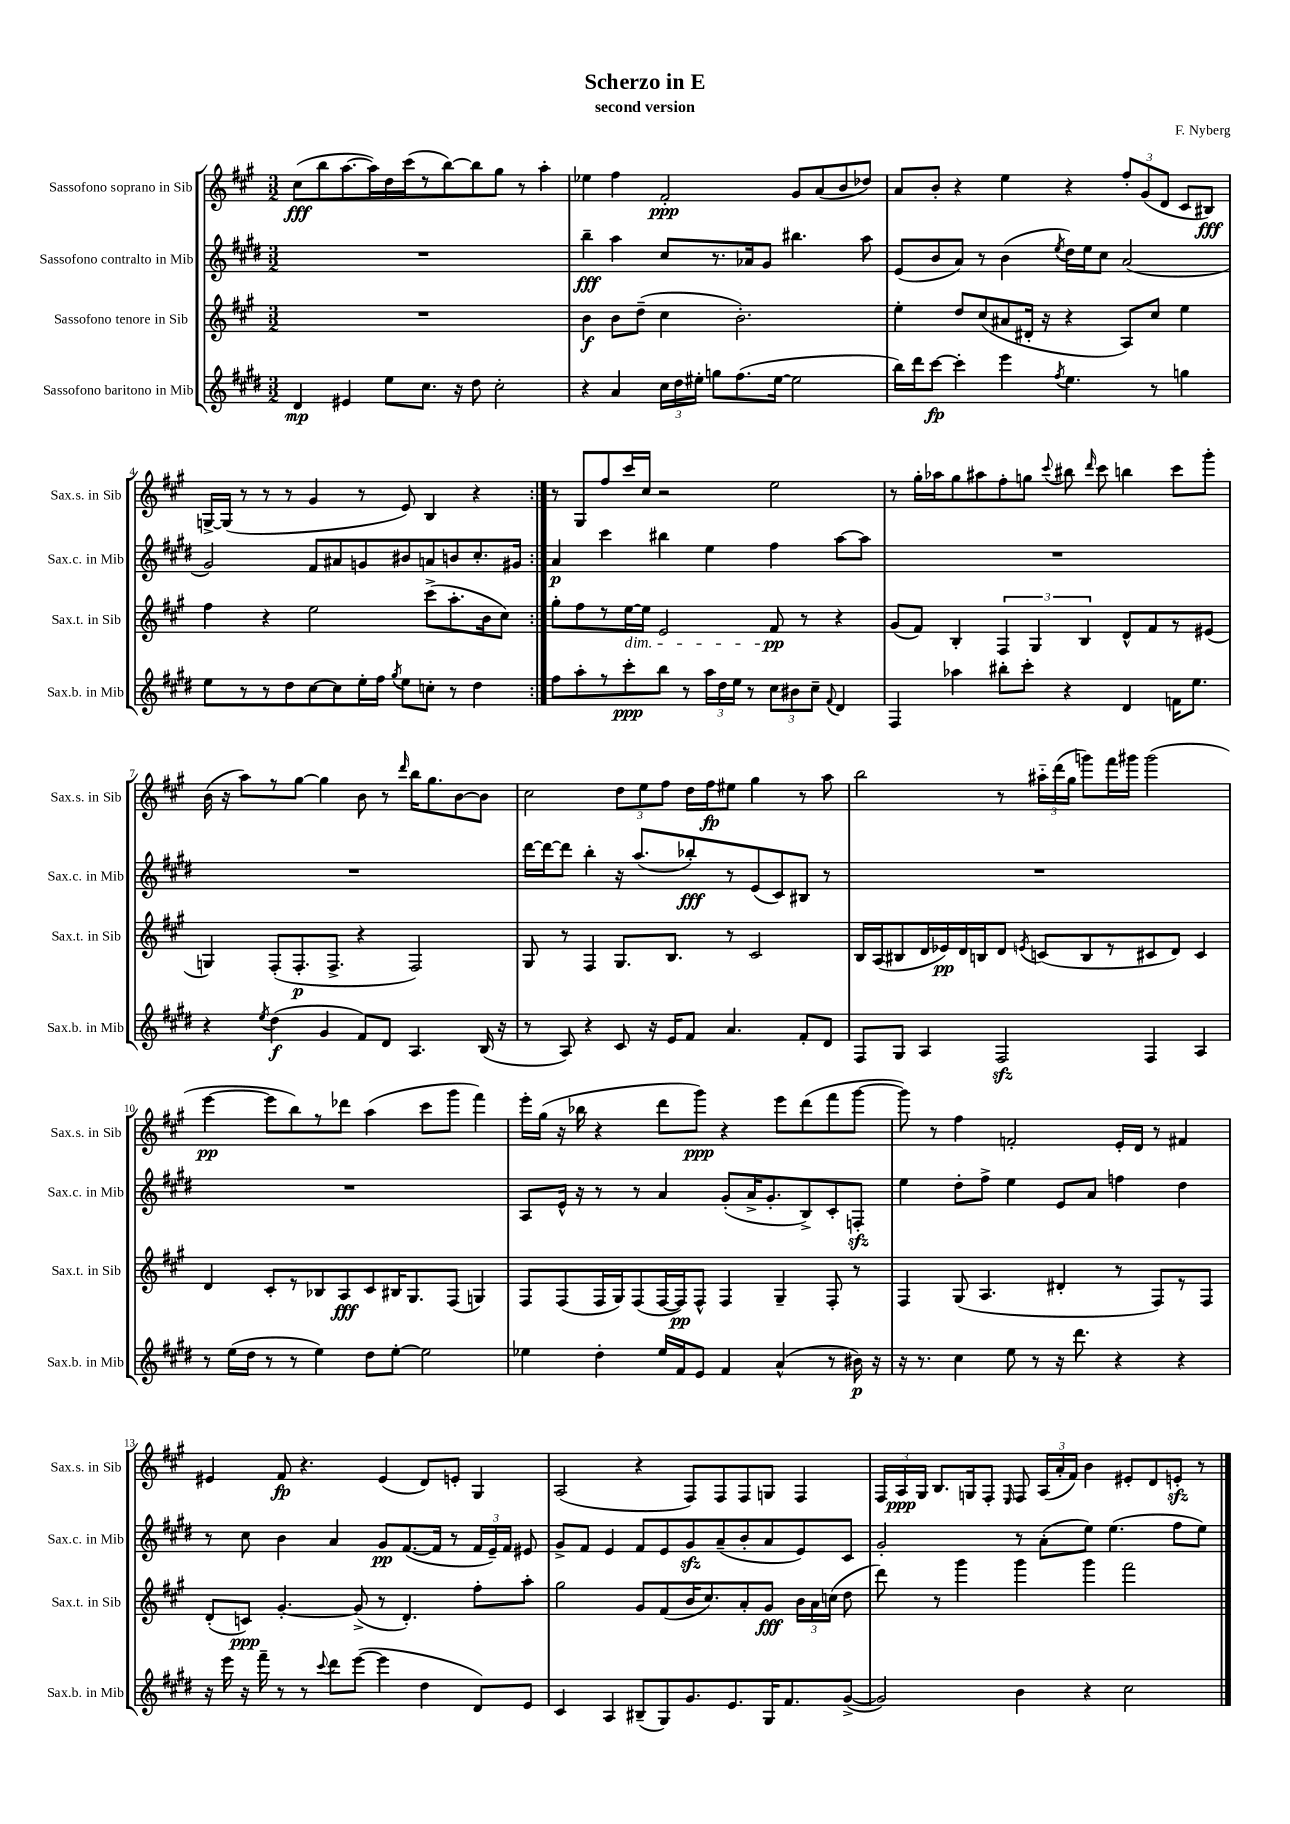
\header { title = "Scherzo in E" composer = "F. Nyberg" subtitle = "second version" }
<<
\new StaffGroup <<
\new Staff = "s0" \with { instrumentName = "Sassofono soprano in Sib" shortInstrumentName = "Sax.s. in Sib" } {
    \clef treble \key a \major \numericTimeSignature \time 3/2
    \autoBeamOff \repeat volta 2 { cis''8[\fff( b''8 a''8.~ a''16) d''16 cis'''16( r8 b''8~) b''8 gis''8] r8 a''4-. |
    ees''4 fis''4 fis'2-.\ppp gis'8[ a'8( b'8 des''8]) |
    a'8[ b'8]-. r4 e''4 r4 \tuplet 3/2 { fis''8[-. gis'8( d'8] } cis'8[ bis8]\fff) |
    g16[~-> g16]( r8 r8 r8 gis'4 r8 e'8) b4 r4 | }
    r8 gis8[ fis''8 cis'''16 cis''16] r2 e''2 |
    r8 gis''16[-. aes''16 gis''8 ais''8 fis''8-. g''8] \appoggiatura { cis'''8 } bis''8 \grace { d'''16 } cis'''8 b''4 cis'''8[ gis'''8]-. |
    b'16( r16 a''8[) r8 gis''8]~ gis''4 b'8 r8 \grace { d'''16 } b''16[ gis''8. b'8~ b'8] |
    cis''2 \tuplet 3/2 { d''8[ e''8 fis''8] } d''16[ fis''16\fp eis''8] gis''4 r8 a''8 |
    b''2 r8 \tuplet 3/2 { ais''16[-_ d'''16( gis''16] } g'''8[) fis'''16 gis'''16] gis'''2( |
    e'''4~\pp e'''8[ b''8) r8 des'''8] a''4( cis'''8[ gis'''8] fis'''4) |
    e'''16[-. gis''16]( r16 bes''16 r4 d'''8[ gis'''8]\ppp) r4 e'''8[ d'''8( fis'''8 gis'''8]~ |
    gis'''8) r8 fis''4 f'2-. e'16[-. d'16] r8 fis'4 |
    eis'4 fis'8\fp r4. eis'4( d'8[) e'8]-. gis4 |
    a2( r4 fis8[) fis8 fis8 g8] fis4 |
    \tuplet 3/2 { fis16[ a16\ppp gis16] } b8.[ g16 fis8]-. \grace { e16 } fis8 \tuplet 3/2 { a16[( a'16-. fis'16]) } b'4 eis'8[-. d'8 e'8]-.\sfz r8 \bar "|." |
}
\new Staff = "s1" \with { instrumentName = "Sassofono contralto in Mib" shortInstrumentName = "Sax.c. in Mib" } {
    \clef treble \key e \major \numericTimeSignature \time 3/2
    \autoBeamOff \repeat volta 2 { R1. |
    b''4--\fff a''4 cis''8[ r8. aes'16 gis'8] bis''4. a''8 |
    e'8[( b'8 a'8]) r8 b'4( \acciaccatura { e''8 } dis''16[) e''16 cis''8] a'2( |
    gis'2) fis'8[ ais'8 g'8 bis'8 a'8 b'8 cis''8.-. gis'16] | }
    a'4\p cis'''4 bis''4 e''4 fis''4 a''8[~ a''8] |
    R1. |
    R1. |
    dis'''16[~ dis'''16~ dis'''8] b''4-. r16 a''8.[( bes''8-.\fff) r8 e'8( cis'8) bis8] r8 |
    R1. |
    R1. |
    a8[ e'16]-^ r16 r8 r8 a'4 gis'8[-.( a'16-> gis'8.-. b8->) cis'8-. f8]-.\sfz |
    e''4 dis''8[-. fis''8]-> e''4 e'8[ a'8] f''4 dis''4 |
    r8 cis''8 b'4 a'4 gis'8[\pp fis'8.~( fis'16] r8 \tuplet 3/2 { fis'16[ e'16--) fis'16] } eis'8 |
    gis'8[-> fis'8] e'4 fis'8[ e'8 gis'8\sfz a'8--( b'8-. a'8 e'8) cis'8] |
    gis'2-. r8 a'8[-.( e''8]) e''4.( fis''8[ e''8]) \bar "|." |
}
\new Staff = "s2" \with { instrumentName = "Sassofono tenore in Sib" shortInstrumentName = "Sax.t. in Sib" } {
    \clef treble \key a \major \numericTimeSignature \time 3/2
    \autoBeamOff \repeat volta 2 { R1. |
    b'4\f b'8[ d''8]--( cis''4 b'2.-.) |
    e''4-. d''8[ cis''8( ais'8 dis'16]-. r16 r4 a8[) cis''8] e''4 |
    fis''4 r4 e''2 cis'''8[->( a''8.-. b'16 cis''8]) | }
    gis''8[-. fis''8 r8 e''16~\dim e''16] e'2 fis'8\pp\! r8 r4 |
    gis'8[( fis'8]) b4-. \tuplet 3/2 { fis4 gis4 b4 } d'8[-^ fis'8 r8 eis'8]( |
    g4) fis8[-.( fis8.-.\p fis8.]-> r4 fis2) |
    gis8 r8 fis4 gis8.[ b8.] r8 cis'2 |
    b16[ a16( bis8 d'16 ees'16\pp) d'16 b16 d'8] \acciaccatura { e'8 } c'8[( b8 r8 cis'8 d'8]) cis'4 |
    d'4 cis'8[-. r8 bes8 a8\fff cis'8 bis16 gis8. fis8]( g4) |
    fis8[ fis8( fis16 gis16) fis8( fis16~ fis16\pp) fis8]-^ fis4 gis4-- fis8-. r8 |
    fis4 gis8( a4. dis'4-. r8 fis8[) r8 fis8] |
    d'8[-.( c'8]\ppp) gis'4.~-. gis'8->( r8 d'4.-.) fis''8[-. a''8]-. |
    gis''2 gis'8[ fis'8( b'16 cis''8.) a'8-. gis'8]\fff \tuplet 3/2 { b'16[ a'16 c''16]( } d''8 |
    d'''8) r8 gis'''4 gis'''4 gis'''4 fis'''2 \bar "|." |
}
\new Staff = "s3" \with { instrumentName = "Sassofono baritono in Mib" shortInstrumentName = "Sax.b. in Mib" } {
    \clef treble \key e \major \numericTimeSignature \time 3/2
    \autoBeamOff \repeat volta 2 { dis'4\mp eis'4 e''8[ cis''8.] r16 dis''8 cis''2-. |
    r4 a'4 \tuplet 3/2 { cis''16[ dis''16 eis''16]-. } g''8[ fis''8.( eis''16]~ eis''2 |
    b''16[) dis'''16 cis'''8]~\fp cis'''4-. e'''4 \acciaccatura { fis''8 } e''4. r8 g''4 |
    e''8[ r8 r8 dis''8 cis''8~ cis''8 e''16-. fis''16] \acciaccatura { gis''8 } e''8[ c''8]-. r8 dis''4 | }
    fis''8[ a''8-. r8 cis'''8-.\ppp b''8] r8 \tuplet 3/2 { a''16[ dis''16 e''16] } r8 \tuplet 3/2 { cis''8[ bis'8 cis''8]-- } \appoggiatura { fis'8 } dis'4 |
    fis4 aes''4 bis''8[-. cis'''8]-. r4 dis'4 f'16[ e''8.] |
    r4 \acciaccatura { e''8 } dis''4\f( gis'4 fis'8[) dis'8] a4. b16( r16 |
    r8 a8) r4 cis'8 r16 e'16[ fis'8] a'4. fis'8[-. dis'8] |
    fis8[ gis8] a4 fis2\sfz fis4 a4 |
    r8 e''16[( dis''16] r8 r8 e''4) dis''8[ e''8]~-. e''2 |
    ees''4 dis''4-. ees''16[ fis'16 e'8] fis'4 a'4-^( r8 bis'16\p) r16 |
    r16 r8. cis''4 e''8 r8 r16 dis'''8. r4 r4 |
    r16 e'''16 r16 fis'''16-- r8 r8 \appoggiatura { cis'''8 } dis'''8[ e'''8]~( e'''4 dis''4 dis'8[) e'8] |
    cis'4 a4 bis8[--( gis8) gis'8. e'8. gis16 fis'8. gis'8]~->( |
    gis'2) b'4 r4 cis''2 \bar "|." |
}
>>
>>
